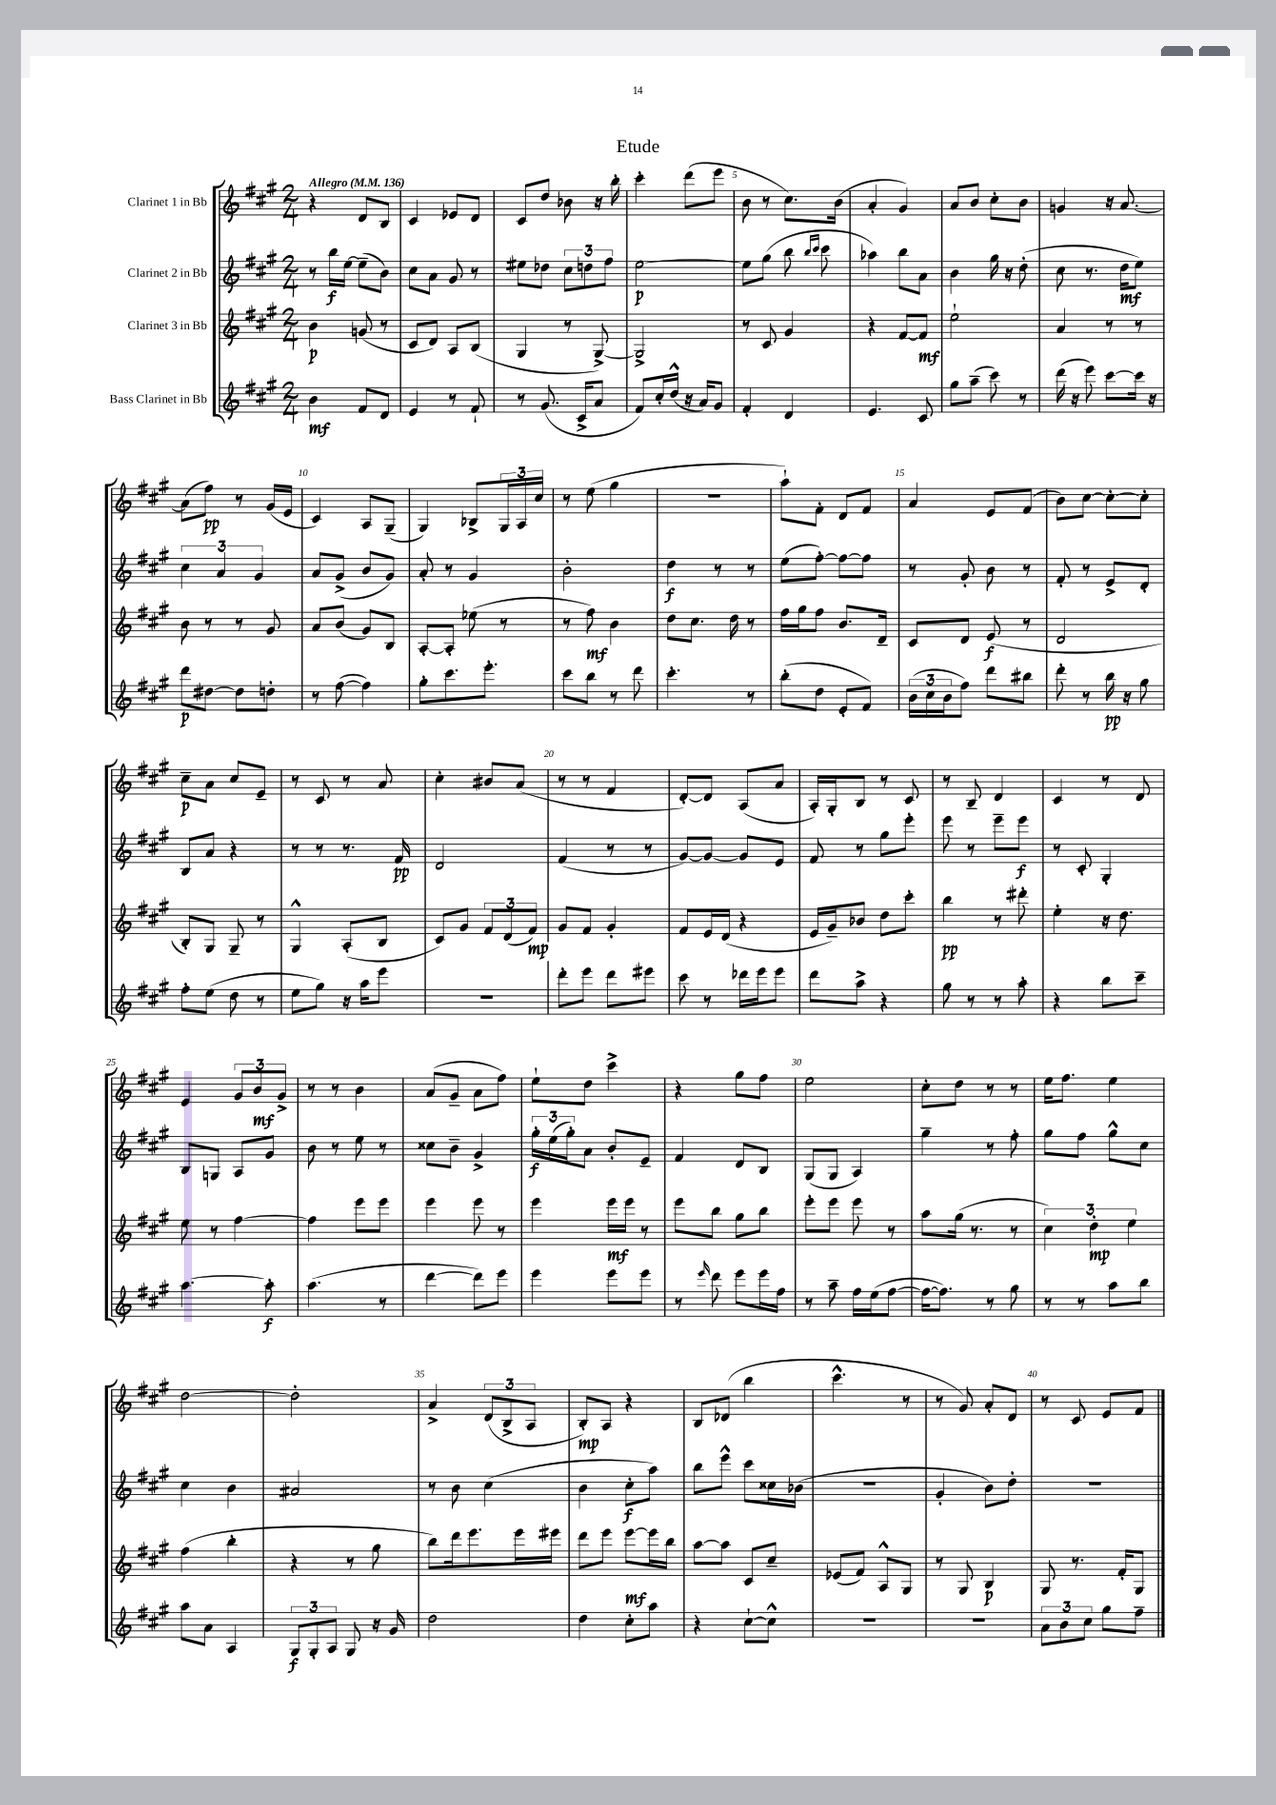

**kern	**kern	**kern	**kern
*staff4	*staff3	*staff2	*staff1
*clefG2	*clefG2	*clefG2	*clefG2
*k[f#c#g#]	*k[f#c#g#]	*k[f#c#g#]	*k[f#c#g#]
*M2/4	*M2/4	*M2/4	*M2/4
*MM136	*MM136	*MM136	*MM136
4b\	4b\	8r	4r
.	.	16bb\LL	.
.	.	[16ee\JJ	.
8f#/L	(8g/	(8ee~\]L	8d/L
8d/J	8r	8b\J)	8B/J
=	=	=	=
4e/	8c#/L	8cc#\L	4c#/
.	8d/J)	8a\J	.
8r	8A/L	8g#/	8e-/L
8f#`/	(8B/J	8r	8d/J
=	=	=	=
8r	4G#/	8ee#\L	8c#/L
(8.g#/	.	8dd-\J	8dd/J
.	8r	12cc#\L	8b-\
16c#^/LK	.	.	.
.	.	12dd\	.
8a/J	[8G#^/)	.	16r
.	.	12ff#\J	.
.	.	.	16bb'\
=	=	=	=
8f#/L)	2G#^/]	[2ee\	4ccc#'\
16cc#'/L	.	.	.
(16dd^^/JJ	.	.	.
16r	.	.	(8ddd\L
16a/LK)	.	.	.
8g#/J	.	.	8eee\J
=	=	=	=
4f#'/	8r	8ee\]L	8b\
.	8c#/	(8gg#\J	8r
4d/	4g#/	8bb\	8.cc#\L)
.	.	16qqbb/LL	.
.	.	16qqccc#/JJ	.
.	.	8ccc#\	.
.	.	.	(16b\Jk
=	=	=	=
4.e/	4r	4aa-\)	4a'/
.	[8f#/L	8bb\L	4g#/)
8c#/	8f#/]J	8a\J	.
=	=	=	=
8gg#\L	2ee`\	4b\	8a/L
(8aa~\J	.	.	8b/J
8ccc#\)	.	16gg#\	8cc#'\L
.	.	16r	.
8r	.	(8dd'\	8b\J
=	=	=	=
(16ddd\	4a/	8cc#\	4g/
16r	.	.	.
8eee\)	.	8.r	.
[8ccc#\L	8r	.	16r
.	.	16dd\LK	[8.a/
16ccc#\]Jk	8r	8ee\J)	.
16r	.	.	.
=	=	=	=
8ddd\L	8b\	6cc#\	(8a\]L
[8dd#\J	8r	.	8ff#\J)
.	.	6a/	.
8dd#\]L	8r	.	8r
.	.	6g#/	.
8dd'\J	8g#/	.	(16g#/LL
.	.	.	16e/JJ
=	=	=	=
8r	8a/L	8a/L	4c#/)
([8ff#\	(8b/J	(8g#^/J	.
4ff#\])	8g#/L)	8b/L	8A/L
.	8B/J	8g#/J)	(8G#~/J
=	=	=	=
8gg#'\L	[8A'/L	8a'/	4G#/)
8.ccc#\	8A'/]J	8r	.
.	(8ee-\	4g#/	8B-^/L
8.eee'\J	.	.	.
.	8r	.	24G#/L
.	.	.	24A/
.	.	.	24cc#/JJ
=	=	=	=
8ccc#\L	8r	2b'\	8r
8bb\J	8ff#\)	.	(8ee\
8r	4b\	.	4gg#\
8ddd\	.	.	.
=	=	=	=
4.ccc#'\	8dd\L	4dd\	2r
.	8.cc#\J	.	.
.	.	8r	.
.	16dd\	.	.
8r	8r	8r	.
=	=	=	=
(8bb'\L	16ff#\LL	(8ee\L	8aa`\L)
.	16gg#\J	.	.
8dd\J	8ff#\J	[8ff#'\J)	8f#'\J
8e'/L	8.b/L	8ff#\_L	8d/L
8f#/J)	.	8ff#\]J	8f#/J
.	16d~/Jk	.	.
=	=	=	=
(24b\LL	8c#/L	8r	4a/
24cc#\	.	.	.
24b\J	.	.	.
8ff#\J)	8d/J	8g#'/	.
8ddd\L	(8e/	8b\	8e/L
8bb#\J	8r	8r	(8f#/J
=	=	=	=
8ddd'\	2d/	8f#'/	8b\L)
8r	.	8r	[8cc#\J
16bb\	.	8e^/L	8cc#'\_L
16r	.	.	.
8gg#\	.	8d'/J	8cc#'\]J
=	=	=	=
8ff#'\L	8B'/L)	8B/L	8cc#~\L
(8ee\J	8G#/J	8a/J	8a\J
8dd\	8G#~/	4r	8cc#/L
8r	8r	.	8e~/J
=	=	=	=
8ee\L	4G#^^/	8r	8r
8gg#\J)	.	8r	8c#/
16r	(8A'/L	8.r	8r
16aa\LK	.	.	.
8eee\J	8B/J	.	8a/
.	.	16f#/	.
=	=	=	=
2r	8c#/L)	2d/	4cc#'\
.	8g#/J	.	.
.	12f#/L	.	8b#/L
.	(12d/	.	.
.	.	.	(8a/J
.	12f#/J)	.	.
=	=	=	=
8ddd'\L	8g#/L	(4f#/	8r
8eee\J	8f#/J	.	8r
8ddd\L	4g#'/	8r	4f#/
8eee#\J	.	8r	.
=	=	=	=
8ccc#\	8f#/L	[8g#/L)	[8d'/L)
8r	16e/L	8g#/_J	8d/]J
.	(16d/JJ	.	.
16ddd-\LL	4r	8g#/]L	(8A/L
16eee\J	.	.	.
8eee\J	.	8e/J	8a/J
=	=	=	=
8ddd\L	16e/LL	8f#/	16A'/LL)
.	16g#~/J)	.	16G#'/J
8aa^\J	8b-/J	8r	8B/J
4r	8dd\L	8gg#\L	8r
.	8ccc#'\J	8eee'\J	8c#/
=	=	=	=
8gg#\	4bb\	8eee\	8r
8r	.	8r	8B~/
8r	8r	8eee~\L	4d/
8aa'\	8ddd#'\	8eee\J	.
=	=	=	=
4r	4ee'\	8r	4c#/
.	.	8c#'/	.
8bb\L	16r	4G#'/	8r
.	8.dd\	.	.
8ccc#~\J	.	.	8d/
=	=	=	=
[4.aa\	8ee\	8B/L	4e/
.	8r	8G/J	.
.	[4ff#\	8A/L	12g#/L
.	.	.	12b/
8aa'\]	.	8g#/J	.
.	.	.	12g#^/J
=	=	=	=
(4.aa\	4ff#\]	8b\	8r
.	.	8r	8r
.	8eee\L	8ee\	4b\
8r	8eee\J	8r	.
=	=	=	=
[4ddd\	4eee\	8cc##\L	(8a/L
.	.	8b~\J	8g#~/J
8ddd\]L)	8eee\	4g#^/	8a\L
8eee\J	8r	.	8ff#\J)
=	=	=	=
4eee\	4eee\	24gg#'\LL	8ee`\L
.	.	(24ee\	.
.	.	24gg#'\J)	.
.	.	8a\J	8dd\J
8eee\L	16eee\LL	8b'/L	4ccc#^\
.	16eee\JJ	.	.
8eee\J	8r	8e~/J	.
=	=	=	=
8r	8eee\L	4f#/	4r
16qqeee/	.	.	.
8ddd\	8bb\J	.	.
8eee\L	8gg#\L	8d/L	8gg#\L
16eee\L	8bb\J	8B/J	8ff#\J
16ff#\JJ	.	.	.
=	=	=	=
8r	8eee'\L	(8G#/L	2ee\
8aa~\	8eee\J	8G#/J	.
16ff#\LL	8eee\	4A/)	.
(16ee\J	.	.	.
[8ff#\J	8r	.	.
=	=	=	=
16ff#\_LK	8aa\L	4gg#~\	8cc#'\L
8.ff#\]J)	.	.	.
.	(16gg#\Jk	.	8dd\J
.	8.r	.	.
8r	.	8r	8r
8gg#\	8r	8ff#'\	8r
=	=	=	=
8r	6cc#\)	8gg#\L	16ee\LK
.	.	.	8.ff#\J
8r	.	8ff#\J	.
.	6dd'\	.	.
8aa\L	.	8gg#^^\L	4ee\
.	6ee\	.	.
8bb\J	.	8cc#\J	.
=	=	=	=
8aa\L	(4ff#\	4cc#\	[2dd\
8a\J	.	.	.
4A/	4bb'\	4b\	.
=	=	=	=
12G#/L	4r	2a#/	2dd'\]
12G#'/	.	.	.
12A/J	.	.	.
8G#/	8r	.	.
16r	8gg#\	.	.
16g#/	.	.	.
=	=	=	=
2dd\	8bb\L)	8r	4a^/
.	16ddd\k	8b\	.
.	8.eee\	.	.
.	.	(4cc#\	(12d/L
.	.	.	12B^/
.	16eee\L	.	.
.	.	.	12A/J
.	16eee#\JJ	.	.
=	=	=	=
4dd\	8ddd\L	4b\	8B'/L)
.	8eee\J	.	8A/J
8cc#'\L	[8eee\L	8cc#'\L	4r
8aa\J	16eee\]L	8aa\J)	.
.	16bb\JJ	.	.
=	=	=	=
4r	[8aa\L	8bb\L	8B/L
.	8aa\]J	8eee^^\J	(8d-/J
[8cc#`\L	8c#/L	8ccc#\L	4bb\
8cc#^^\]J	8cc#~/J	16cc##\L	.
.	.	(16b-\JJ	.
=	=	=	=
2r	(8e-/L	2r	4.ccc#^^\
.	8f#/J)	.	.
.	8A^^/L	.	.
.	8G#/J	.	8r
=	=	=	=
2r	8r	4g#'/	8r
.	8G#/	.	8g#/)
.	4B/	8b\L)	8a'/L
.	.	8dd'\J	8d/J
=	=	=	=
12a\L	8G#/	2r	8r
12b\	.	.	.
.	8.r	.	8c#/
12cc#\J	.	.	.
8gg#\L	.	.	8e/L
.	16f#'/LK	.	.
8ff#~\J	8G#/J	.	8f#/J
==	==	==	==
*-	*-	*-	*-
